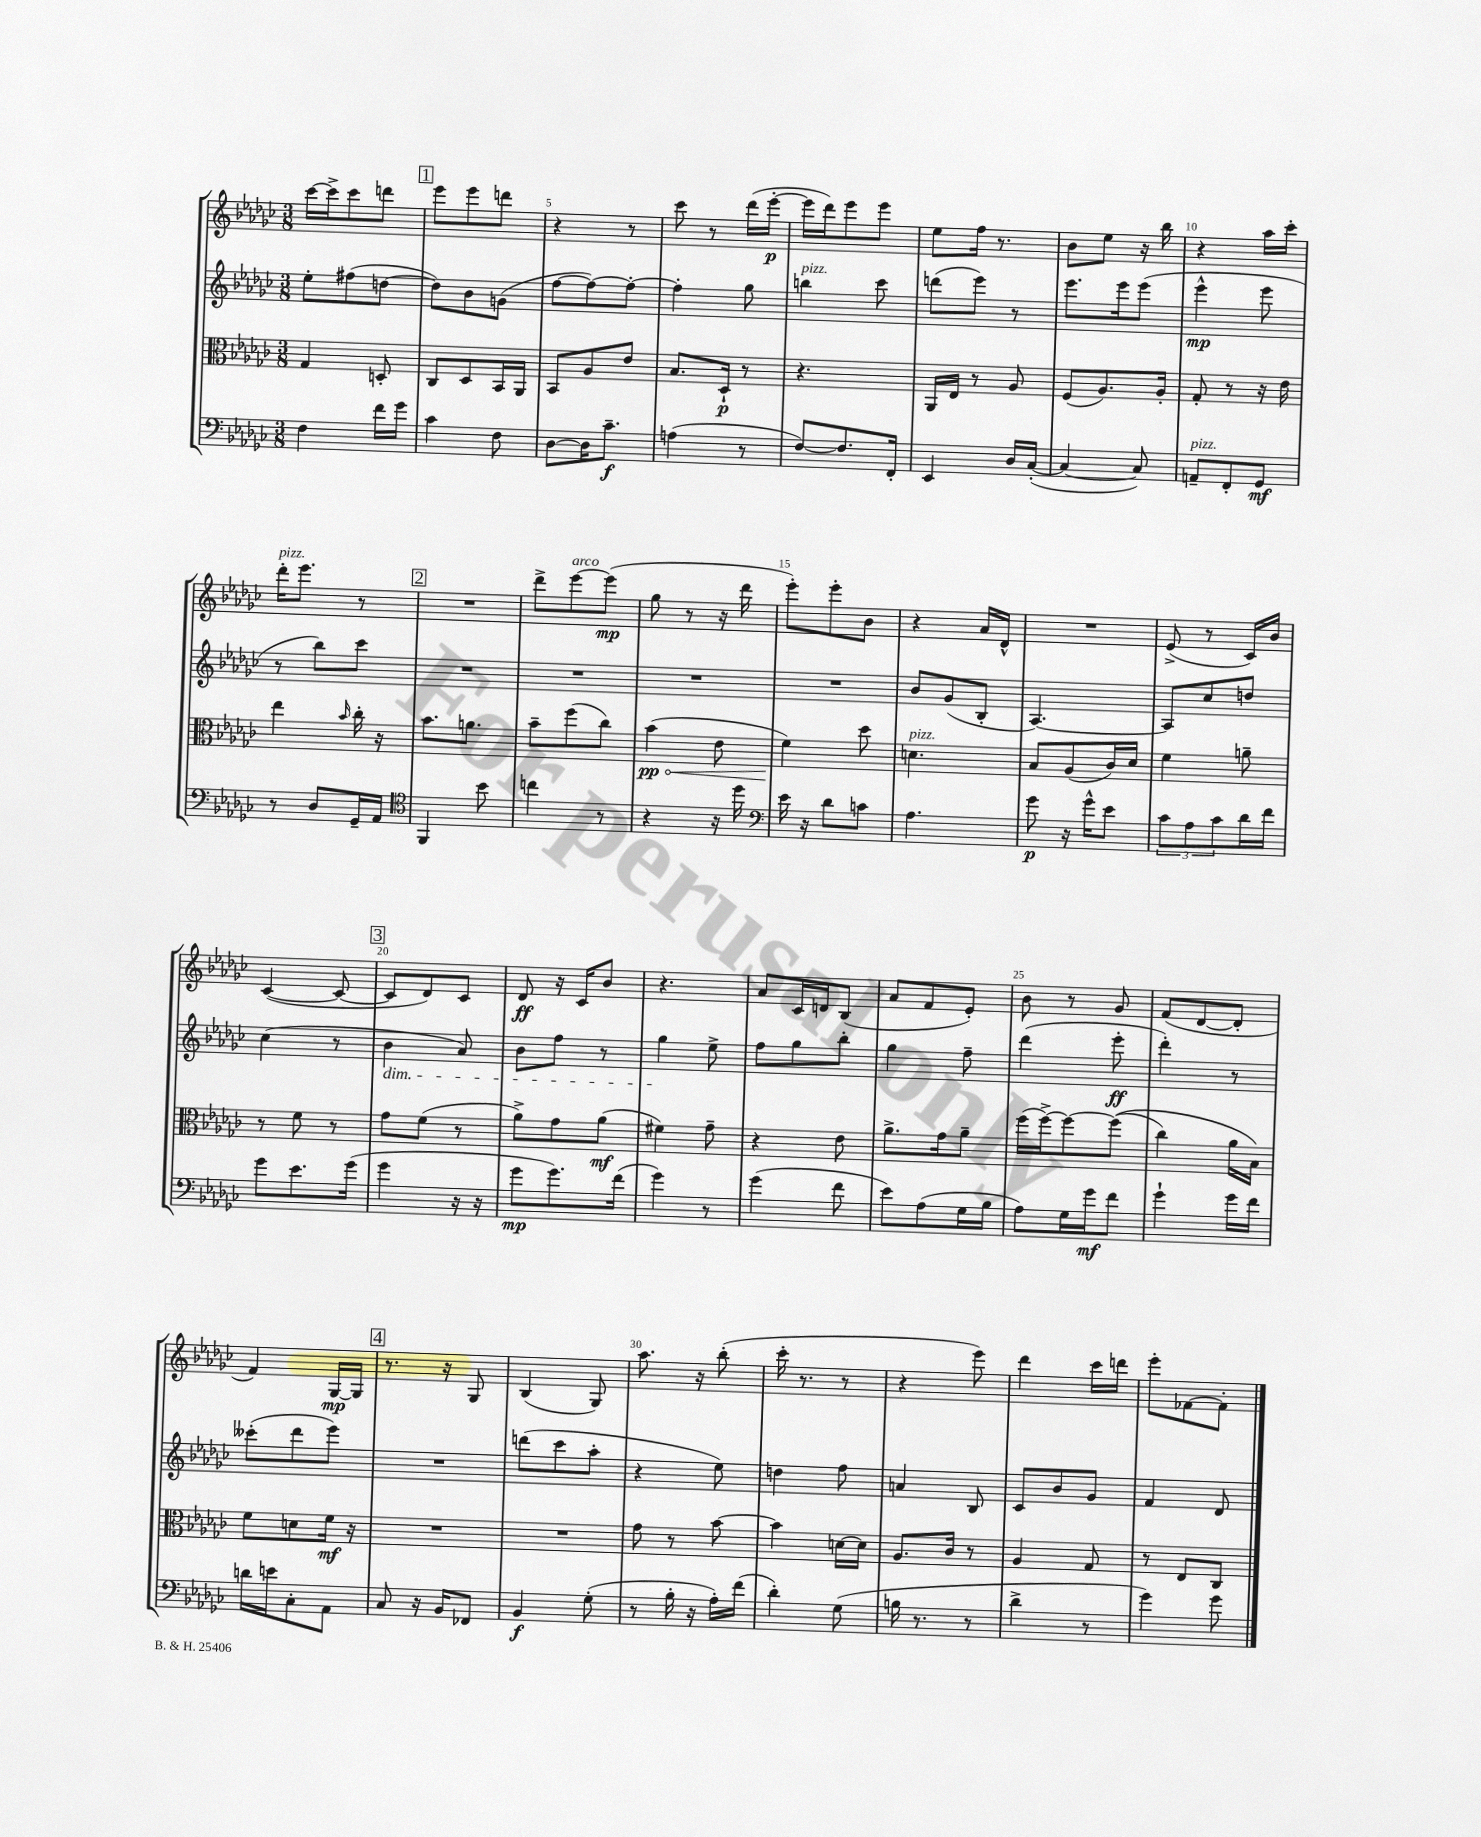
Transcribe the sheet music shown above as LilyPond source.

<<
\new StaffGroup <<
\new Staff = "s0" {
    \clef treble \key ges \major \numericTimeSignature \time 3/8
    ces'''16~ ces'''16-> ces'''8 d'''8 |
    \mark \markup { \box "1" } ees'''8 ees'''8 d'''8 |
    r4 r8 |
    ces'''8 r8 des'''16( ees'''16~-.\p |
    ees'''16 des'''16) ees'''8 ees'''8 |
    ees''8 f''16 r8. |
    bes'8 ees''8 r16 bes''16 |
    r4 aes''16 ces'''16-. |
    des'''16-.^\markup { \italic "pizz." } ees'''8. r8 |
    \mark \markup { \box "2" } R4. |
    des'''8-> ees'''8~^\markup { \italic "arco" } ees'''8\mp( |
    ges''8 r8 r16 des'''16 |
    ees'''8-.) ees'''8-. bes'8 |
    r4 aes'16 des'16-^ |
    R4. |
    ees'8->( r8 ces'16) bes'16 |
    ces'4~( ces'8~ |
    \mark \markup { \box "3" } ces'8 des'8) ces'8 |
    des'8\ff r16 ces'16 bes'8 |
    r4. |
    aes'8 ces'16 d'16 bes8( |
    aes'8 f'8 ees'8-.) |
    bes'8 r8 ges'8 |
    f'8( des'8~ des'8-. |
    f'4) ges16~\mp ges16 |
    \mark \markup { \box "4" } r8. r16 ges8 |
    bes4( ges8) |
    aes''8. r16 bes''8-.( |
    ces'''16-. r8. r8 |
    r4 ees'''8) |
    des'''4 ces'''16 d'''16 |
    ees'''8-. fes'8~ fes'8-. \bar "|." |
}
\new Staff = "s1" {
    \clef treble \key ges \major \numericTimeSignature \time 3/8
    ees''8-. fis''8( d''8~ |
    \mark \markup { \box "1" } d''8) bes'8 g'8( |
    f''8~ f''8~) f''8~-. |
    f''4-. ges''8 |
    b''4^\markup { \italic "pizz." } ces'''8 |
    d'''8( ees'''8) r8 |
    ees'''8. ees'''16 ees'''8( |
    ees'''4-^\mp ees'''8 |
    r8 bes''8) ces'''8 |
    \mark \markup { \box "2" } R4. |
    R4. |
    R4. |
    R4. |
    bes'8 ges'8( bes8-. |
    aes4.~) |
    aes8 ces''8 d''8 |
    ces''4( r8 |
    \mark \markup { \box "3" } bes'4\dim aes'8) |
    bes'8 f''8 r8 |
    ges''4\! ees''8-> |
    f''8 ges''8 bes''8-. |
    ges''4 f''8-- |
    des'''4( ees'''8-.\ff |
    des'''4-.) r8 |
    ceses'''8-.( des'''8 ees'''8) |
    \mark \markup { \box "4" } R4. |
    d'''8( ces'''8 aes''8-. |
    r4 ees''8) |
    d''4 f''8 |
    a'4 bes8 |
    ces'8 bes'8 ges'8 |
    f'4 des'8 \bar "|." |
}
\new Staff = "s2" {
    \clef alto \key ges \major \numericTimeSignature \time 3/8
    ges4 d8-. |
    \mark \markup { \box "1" } ces8 des8 bes,16 aes,16 |
    bes,8 aes8 ees'8 |
    bes8. des16-!\p r8 |
    r4. |
    aes,16 ees16 r8 aes8 |
    f8( aes8.) aes16-. |
    ges8-. r8 r16 ees'16 |
    ees''4 \grace { bes'16 } ces''16-. r16 |
    \mark \markup { \box "2" } bes'8. a'8. |
    bes'8-- f''8( ces''8) |
    \once \override Hairpin.circled-tip = ##t bes'4\pp\<( ees'8 |
    f'4\!) des''8 |
    d'4.^\markup { \italic "pizz." } |
    bes8 aes8( ces'16) des'16 |
    f'4 a'8-- |
    r8 f'8 r8 |
    \mark \markup { \box "3" } ges'8 f'8( r8 |
    aes'8->) ges'8 aes'8\mf( |
    fis'4) ges'8-- |
    r4 ees'8 |
    aes'8.-> ges'16 aes'8-- |
    f''16( f''16~->) f''8~ f''8(\( |
    ces''4) aes'16 bes16\) |
    f'8 d'8 f'16\mf r16 |
    \mark \markup { \box "4" } R4. |
    R4. |
    ges'8 r8 bes'8~ |
    bes'4 d'16~ d'16 |
    aes8. ces'16 r8 |
    aes4 ges8 |
    r8 ees8 ces8 \bar "|." |
}
\new Staff = "s3" {
    \clef bass \key ges \major \numericTimeSignature \time 3/8
    f4 f'16 ges'16 |
    \mark \markup { \box "1" } ces'4 f8 |
    des8~ des16 ces'8.--\f |
    a4( r8 |
    f8~) f8. f,16-. |
    ees,4 des16 ces16~-.( |
    ces4~ ces8) |
    a,8--^\markup { \italic "pizz." } f,8-. ges,8\mf |
    r8 des8 ges,16-- aes,16 |
    \mark \markup { \box "2" } \clef tenor f,4 bes'8 |
    c''4 r8 |
    r4 r16 des''16 |
    \clef bass ees'16 r16 des'8 c'8 |
    aes4. |
    ges'8\p r16 ges'16-^ ees'8 |
    \tuplet 3/2 { ces'8 aes8 ces'8 } des'16 f'16 |
    ges'8 ees'8. ges'16( |
    \mark \markup { \box "3" } ges'4 r16 r16 |
    ges'8\mp ges'8.) f'16( |
    ges'4) r8 |
    ges'4( f'8 |
    ees'8) aes8( ges16 bes16 |
    aes8) ges16 ges'16\mf f'8 |
    ges'4-! ges'16 f'16 |
    d'16 e'16 ces8-. aes,8 |
    \mark \markup { \box "4" } ces8 r16 bes,16 fes,8 |
    bes,4\f ges8-.( |
    r8 bes16-. r16 aes16-.) f'16( |
    des'4-.) ges8( |
    b16 r8. r8 |
    des'4-> r8 |
    ges'4) ges'8 \bar "|." |
}
>>
>>
\layout { \context { \Score currentBarNumber = #3 \override BarNumber.break-visibility = ##(#f #t #t) barNumberVisibility = #(every-nth-bar-number-visible 5) } }
